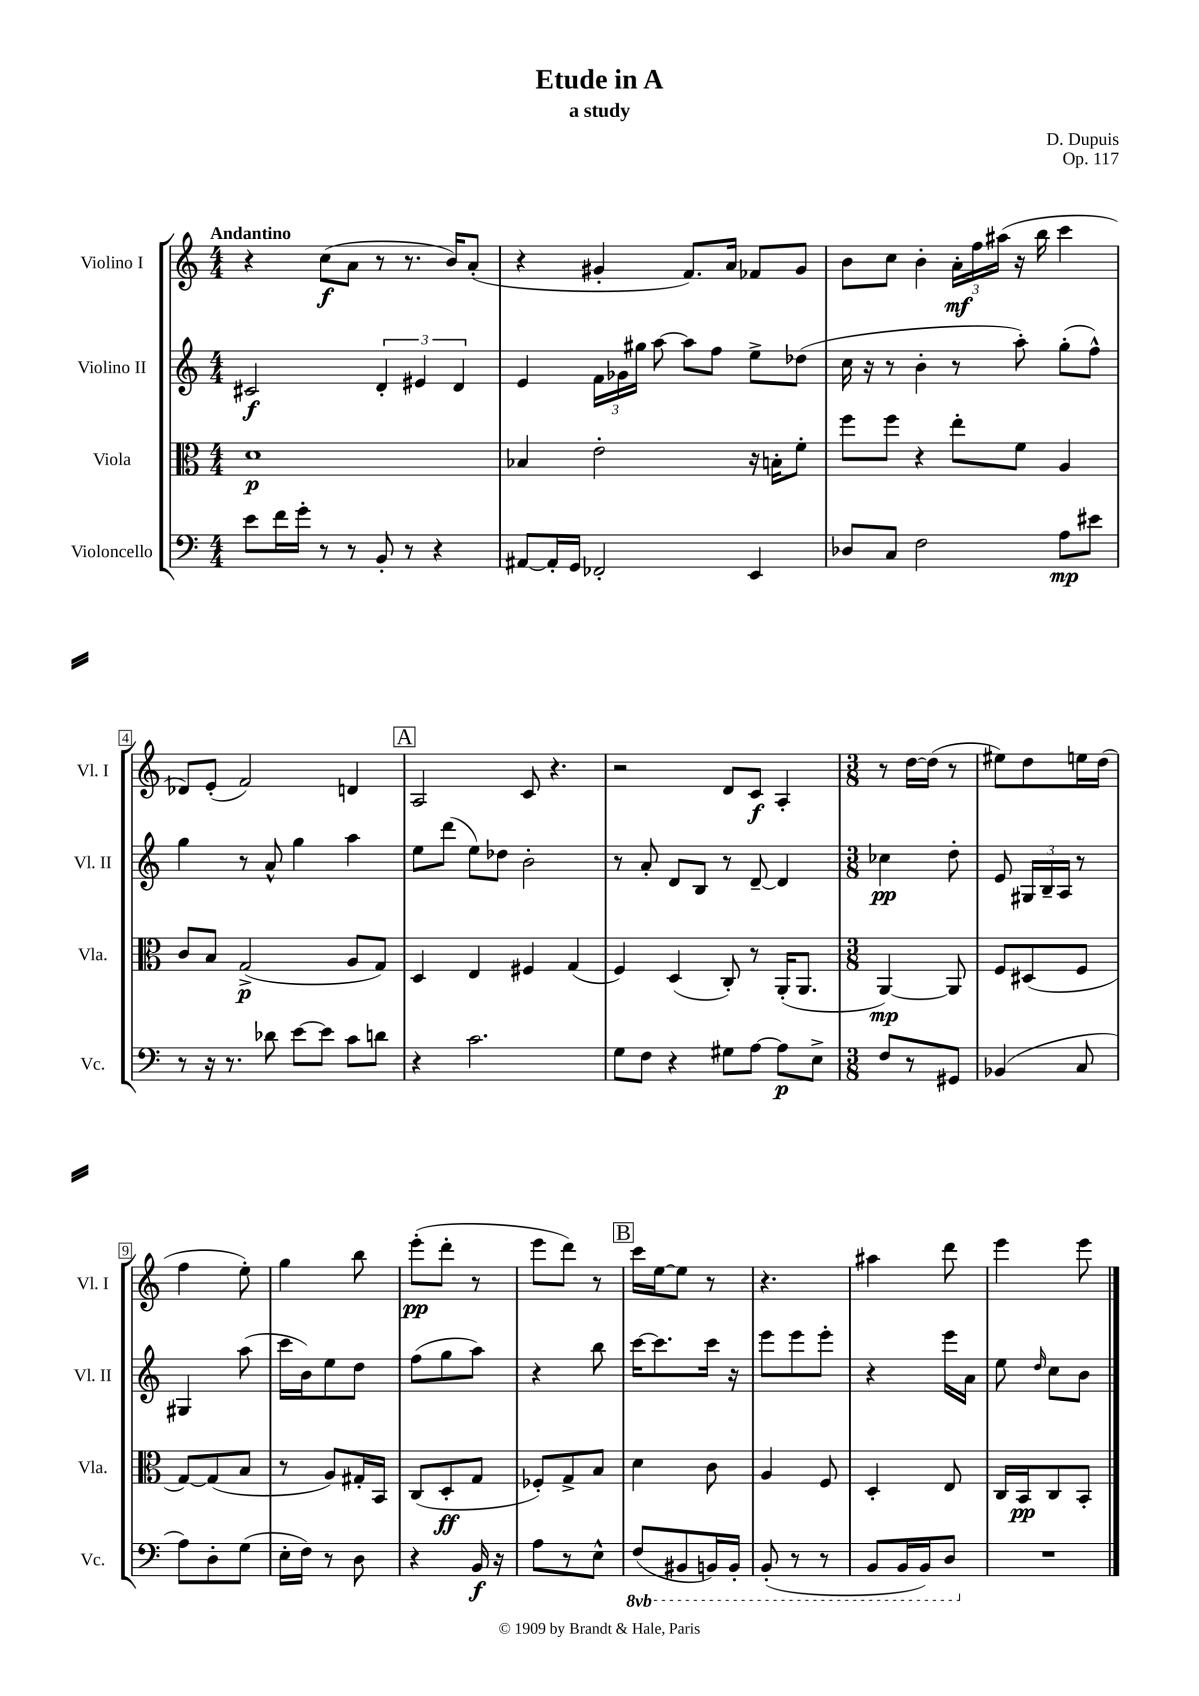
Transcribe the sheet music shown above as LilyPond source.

\header { title = "Etude in A" composer = "D. Dupuis" subtitle = "a study" opus = "Op. 117" }
<<
\new StaffGroup <<
\new Staff = "s0" \with { instrumentName = "Violino I" shortInstrumentName = "Vl. I" } {
    \clef treble \key c \major \numericTimeSignature \time 4/4 \tempo "Andantino"
    \autoBeamOff r4 c''8[\f( a'8] r8 r8. b'16[) a'8]-.( |
    r4 gis'4-. f'8.[) a'16] fes'8[ gis'8] |
    b'8[ c''8] b'4-. \tuplet 3/2 { a'16[-.\mf f''16 ais''16]( } r16 b''16 c'''4 |
    des'8[) e'8]-.( f'2) d'4 |
    \mark \markup { \box "A" } a2 c'8 r4. |
    r2 d'8[ c'8]\f a4-. |
    \numericTimeSignature \time 3/8 r8 d''16[~ d''16]( r8 |
    eis''8[) d''8 e''16 d''16]( |
    f''4 e''8-.) |
    g''4 b''8 |
    e'''8[-.\pp( d'''8]-. r8 |
    e'''8[ d'''8]) r8 |
    \mark \markup { \box "B" } c'''16[ e''16~ e''8] r8 |
    r4. |
    ais''4 d'''8 |
    e'''4 e'''8 \bar "|." |
}
\new Staff = "s1" \with { instrumentName = "Violino II" shortInstrumentName = "Vl. II" } {
    \clef treble \key c \major \numericTimeSignature \time 4/4
    \autoBeamOff cis'2\f \tuplet 3/2 { d'4-. eis'4 d'4 } |
    e'4 \tuplet 3/2 { f'16[ ges'16 gis''16] } a''8~ a''8[ f''8] e''8[-> des''8]( |
    c''16 r16 r8 b'4-. r8 a''8-.) g''8[-.( f''8]-^) |
    g''4 r8 a'8-^ g''4 a''4 |
    \mark \markup { \box "A" } e''8[ d'''8]( e''8[) des''8] b'2-. |
    r8 a'8-. d'8[ b8] r8 d'8~-- d'4 |
    \numericTimeSignature \time 3/8 ces''4\pp d''8-. |
    e'8 \tuplet 3/2 { gis16[ b16-- a16] } r8 |
    gis4 a''8( |
    c'''16[ b'16) e''8 d''8] |
    f''8[( g''8 a''8]) |
    r4 b''8 |
    \mark \markup { \box "B" } c'''16[~ c'''8. c'''16] r16 |
    e'''8[ e'''8 e'''8]-. |
    r4 e'''16[ a'16] |
    e''8 \grace { d''16 } c''8[ b'8] \bar "|." |
}
\new Staff = "s2" \with { instrumentName = "Viola" shortInstrumentName = "Vla." } {
    \clef alto \key c \major \numericTimeSignature \time 4/4
    \autoBeamOff d'1\p |
    bes4 e'2-. r16 b16[-. f'8]-. |
    f''8[ f''8] r4 e''8[-. f'8] a4 |
    c'8[ b8] g2->\p( a8[ g8]) |
    \mark \markup { \box "A" } d4 e4 fis4 g4( |
    f4) d4( c8-.) r8 a,16[-.( a,8.] |
    \numericTimeSignature \time 3/8 a,4~\mp) a,8 |
    f8[ dis8( f8] |
    g8[~) g8( b8] |
    r8 a8[) gis16-. b,16] |
    c8[( d8-.\ff g8] |
    fes8[-.) g8-> b8] |
    \mark \markup { \box "B" } d'4 c'8 |
    a4 f8 |
    d4-. e8 |
    c16[ b,16\pp c8 b,8]-. \bar "|." |
}
\new Staff = "s3" \with { instrumentName = "Violoncello" shortInstrumentName = "Vc." } {
    \clef bass \key c \major \numericTimeSignature \time 4/4 \set Staff.ottavationMarkups = #ottavation-simple-ordinals
    \autoBeamOff e'8[ f'16 g'16]-. r8 r8 b,8-. r8 r4 |
    ais,8[~ ais,16-. g,16] fes,2-. e,4 |
    des8[ c8] f2 a8[\mp eis'8] |
    r8 r16 r8. des'8 e'8[~ e'8] c'8[ d'8] |
    \mark \markup { \box "A" } r4 c'2. |
    g8[ f8] r4 gis8[ a8]~ a8[\p e8]-> |
    \numericTimeSignature \time 3/8 f8[ r8 gis,8] |
    bes,4( c8 |
    a8[) d8-. g8]( |
    e16[-. f16]) r8 d8 |
    r4 b,16\f r16 |
    a8[ r8 e8]-^ |
    \mark \markup { \box "B" } \ottava #-1 f,8[( bis,,8 b,,16) b,,16]-. |
    b,,8-.( r8 r8 |
    b,,8[ b,,16 b,,16) d,8] \ottava #0 |
    R4. \bar "|." |
}
>>
>>
\layout { \context { \Score \override BarNumber.stencil = #(make-stencil-boxer 0.1 0.3 ly:text-interface::print) } }
